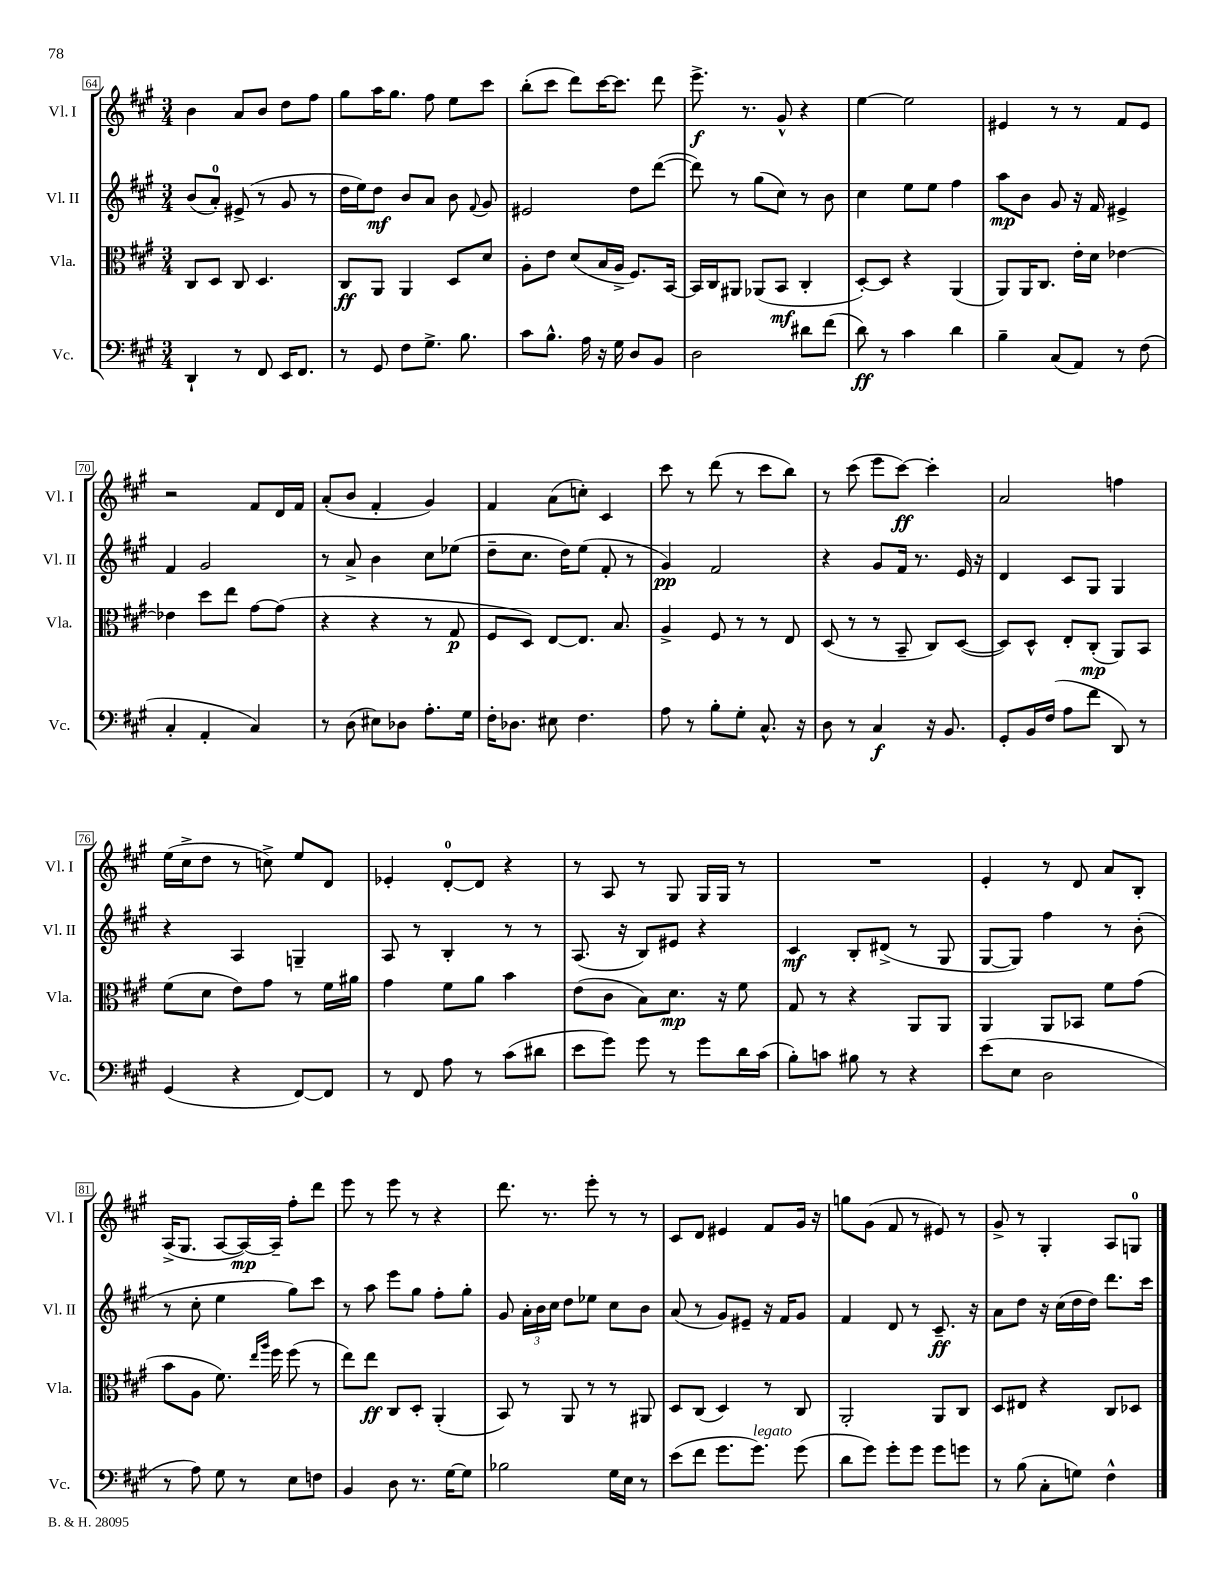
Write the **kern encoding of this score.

**kern	**dynam	**kern	**dynam	**kern	**dynam	**kern	**dynam
*part4	*part4	*part3	*part3	*part2	*part2	*part1	*part1
*staff4	*staff4	*staff3	*staff3	*staff2	*staff2	*staff1	*staff1
*I"Vc.	*	*I"Vla.	*	*I"Vl. II	*	*I"Vl. I	*
*I'Vc.	*	*I'Vla.	*	*I'Vl. II	*	*I'Vl. I	*
*clefF4	*	*clefC3	*	*clefG2	*	*clefG2	*
*k[f#c#g#]	*	*k[f#c#g#]	*	*k[f#c#g#]	*	*k[f#c#g#]	*
*M3/4	*	*M3/4	*	*M3/4	*	*M3/4	*
=64	=64	=64	=64	=64	=64	=64	=64
4DD`/	.	8C#/L	.	(8b/L	.	4b\	.
.	.	8D/J	.	8a'/J)	.	.	.
8r	.	8C#/	.	(8e#X^/	.	8a/L	.
8FF#/	.	4.D/	.	8r	.	8b/J	.
16EE/KL	.	.	.	8g#/	.	8dd\L	.
8.FF#/J	.	.	.	.	.	.	.
.	.	.	.	8r	.	8ff#\J	.
=65	=65	=65	=65	=65	=65	=65	=65
8r	.	8C#/L	ff	16dd\LL	.	8gg#\L	.
.	.	.	.	16ee\J)	.	.	.
8GG#/	.	8AA/J	.	8dd\J	mf	16aa\K	.
.	.	.	.	.	.	8.gg#\J	.
8F#\L	.	4AA/	.	8b/L	.	.	.
8.G#^\J	.	.	.	8a/J	.	8ff#\	.
.	.	8D/L	.	8b\	.	8ee\L	.
8.B\	.	.	.	.	.	.	.
.	.	.	.	8qqf#/	.	.	.
.	.	8d/J	.	8g#/	.	8ccc#\J	.
=66	=66	=66	=66	=66	=66	=66	=66
8c#\L	.	8A'\L	.	2e#X/	.	(8bb'\L	.
8.B^^\J	.	8e\J	.	.	.	8ccc#\J	.
.	.	(8d/L	.	.	.	8ddd\L)	.
16A\	.	.	.	.	.	.	.
16r	.	16B/L	.	.	.	[16ccc#\K	.
16G#\	.	16A^/JJ	.	.	.	8.ccc#\J]	.
8D/L	.	8.F#/L)	.	8dd\L	.	.	.
8BB/J	.	.	.	([8ddd\J	.	8ddd\	.
.	.	[16BB/Jk	.	.	.	.	.
=67	=67	=67	=67	=67	=67	=67	=67
2D\	.	16BB/LL]	.	8ddd\])	.	8.eee^\	f
.	.	16C#/J	.	.	.	.	.
.	.	8AA#X/J	.	8r	.	.	.
.	.	.	.	.	.	8.r	.
.	.	(8AA-X/L	.	(8gg#\L	.	.	.
.	.	8BB/J	mf	8cc#\J)	.	8g#^^/	.
8d#X\L	.	4C#'/	.	8r	.	4r	.
(8f#\J	.	.	.	8b\	.	.	.
=68	=68	=68	=68	=68	=68	=68	=68
8d\)	ff	[8D'/L)	.	4cc#\	.	[4ee\	.
8r	.	8D/J]	.	.	.	.	.
4c#\	.	4r	.	8ee\L	.	2ee\]	.
.	.	.	.	8ee\J	.	.	.
4d\	.	(4AA/	.	4ff#\	.	.	.
=69	=69	=69	=69	=69	=69	=69	=69
4B~\	.	8AA/L)	.	8aa\L	mp	4e#X/	.
.	.	16AA/K	.	8b\J	.	.	.
.	.	8.C#/J	.	.	.	.	.
(8C#/L	.	.	.	8g#/	.	8r	.
8AA/J)	.	16e'\LL	.	16r	.	8r	.
.	.	16d\JJ	.	16f#/	.	.	.
8r	.	[4e-X\	.	4e#X^/	.	8f#/L	.
(8F#\	.	.	.	.	.	8e#/J	.
!!LO:LB:g=z
=70	=70	=70	=70	=70	=70	=70	=70
4C#'/	.	4e-X\]	.	4f#/	.	2r	.
4AA'/	.	8dd\L	.	2g#/	.	.	.
.	.	8ee\J	.	.	.	.	.
4C#/)	.	[8g#\L	.	.	.	8f#/L	.
.	.	(8g#\J]	.	.	.	16d/L	.
.	.	.	.	.	.	16f#/JJ	.
=71	=71	=71	=71	=71	=71	=71	=71
8r	.	4r	.	8r	.	(8a'/L	.
(8D\	.	.	.	8a^/	.	8b/J	.
8E#X\L)	.	4r	.	4b\	.	4f#'/	.
8D-X\J	.	.	.	.	.	.	.
8.A'\L	.	8r	.	8cc#\L	.	4g#/)	.
.	.	8G#/	p	(8ee-X\J	.	.	.
16G#\Jk	.	.	.	.	.	.	.
=72	=72	=72	=72	=72	=72	=72	=72
16F#'\KL	.	8F#/L	.	8dd~\L	.	4f#/	.
8.D-X\J	.	.	.	.	.	.	.
.	.	8D/J)	.	8.cc#\J	.	.	.
8E#X\	.	[8E/L	.	.	.	(8a\L	.
.	.	.	.	16dd\KL)	.	.	.
4.F#\	.	8.E/J]	.	(8ee\J	.	8ccn'\J)	.
.	.	.	.	8f#'/	.	4c#/	.
.	.	8.B/	.	.	.	.	.
.	.	.	.	8r	.	.	.
=73	=73	=73	=73	=73	=73	=73	=73
8A\	.	4A^/	.	4g#/)	pp	8ccc#\	.
8r	.	.	.	.	.	8r	.
8B'\L	.	8F#/	.	2f#/	.	(8ddd\	.
8G#'\J	.	8r	.	.	.	8r	.
8.C#^^/	.	8r	.	.	.	8ccc#\L	.
.	.	8E/	.	.	.	8bb\J)	.
16r	.	.	.	.	.	.	.
=74	=74	=74	=74	=74	=74	=74	=74
8D\	.	(8D/	.	4r	.	8r	.
8r	.	8r	.	.	.	(8ccc#\	.
4C#/	f	8r	.	8g#/L	.	8eee\L	.
.	.	8BB~/	.	16f#/Jk	.	[8ccc#\J)	ff
.	.	.	.	8.r	.	.	.
16r	.	8C#/L)	.	.	.	4ccc#'\]	.
8.BB/	.	.	.	.	.	.	.
.	.	([8D/J	.	16e/	.	.	.
.	.	.	.	16r	.	.	.
=75	=75	=75	=75	=75	=75	=75	=75
8GG#'/L	.	8D/L])	.	4d/	.	2a/	.
16BB/L	.	8D^^/J	.	.	.	.	.
(16F#/JJ	.	.	.	.	.	.	.
8A\L	.	8E'/L	.	8c#/L	.	.	.
8f#\J	.	(8C#'/J	mp	8G#/J	.	.	.
8DD/)	.	8AA/L)	.	4G#/	.	4ffn\	.
8r	.	8BB/J	.	.	.	.	.
!!LO:LB:g=z
=76	=76	=76	=76	=76	=76	=76	=76
(4GG#/	.	(8f#\L	.	4r	.	(16ee\LL	.
.	.	.	.	.	.	16cc#^\J	.
.	.	8d\J	.	.	.	8dd\J	.
4r	.	8e\L)	.	4A/	.	8r	.
.	.	8g#\J	.	.	.	8ccn^\)	.
[8FF#/L)	.	8r	.	4Gn~/	.	8ee/L	.
8FF#/J]	.	16f#\LL	.	.	.	8d/J	.
.	.	16a#X\JJ	.	.	.	.	.
=77	=77	=77	=77	=77	=77	=77	=77
8r	.	4g#\	.	8A/	.	4e-X'/	.
8FF#/	.	.	.	8r	.	.	.
8A\	.	8f#\L	.	4B'/	.	[8d'/L	.
8r	.	8a\J	.	.	.	8d/J]	.
(8c#\L	.	4b\	.	8r	.	4r	.
8d#X\J	.	.	.	8r	.	.	.
=78	=78	=78	=78	=78	=78	=78	=78
8e\L	.	(8e\L	.	(8.A/	.	8r	.
8g#\J)	.	8c#\J	.	.	.	8A/	.
.	.	.	.	16r	.	.	.
8g#\	.	8B\L)	.	8B/L)	.	8r	.
8r	.	8.d\J	mp	8e#X/J	.	8G#/	.
8g#\L	.	.	.	4r	.	16G#/LL	.
.	.	16r	.	.	.	16G#/JJ	.
16d\L	.	8f#\	.	.	.	8r	.
(16c#\JJ	.	.	.	.	.	.	.
=79	=79	=79	=79	=79	=79	=79	=79
8B'\L)	.	8G#/	.	4c#/	mf	2.r	.
8cn\J	.	8r	.	.	.	.	.
8B#X\	.	4r	.	8B'/L	.	.	.
8r	.	.	.	(8d#X^/J	.	.	.
4r	.	8AA/L	.	8r	.	.	.
.	.	8AA/J	.	8G#/	.	.	.
=80	=80	=80	=80	=80	=80	=80	=80
(8e\L	.	4AA/	.	[8G#/L	.	4e'/	.
8E\J	.	.	.	8G#/J])	.	.	.
2D\	.	8AA/L	.	4ff#\	.	8r	.
.	.	8BB-X/J	.	.	.	8d/	.
.	.	8f#\L	.	8r	.	8a/L	.
.	.	(8g#\J	.	(8b'\	.	8B'/J	.
!!LO:LB:g=z
=81	=81	=81	=81	=81	=81	=81	=81
8r	.	8b\L	.	8r	.	(16A^/KL	.
.	.	.	.	.	.	8.G#/J	.
8A\)	.	8A\J	.	8cc#'\	.	.	.
8G#\	.	8.f#\)	.	4ee\	.	[8A/L	.
8r	.	.	.	.	.	16A/L_)	mp
.	.	16qqee/LL	.	.	.	.	.
.	.	16qqaa/JJ	.	.	.	.	.
.	.	16ff#\	.	.	.	16A~/JJ]	.
8E\L	.	(8ff#\	.	8gg#\L)	.	8ff#'\L	.
8Fn\J	.	8r	.	8ccc#\J	.	8ddd\J	.
=82	=82	=82	=82	=82	=82	=82	=82
4BB/	.	8ee\L)	.	8r	.	8eee\	.
.	.	8ee\J	ff	8aa\	.	8r	.
8D\	.	8C#/L	.	8eee\L	.	8eee\	.
8.r	.	8D'/J	.	8gg#\J	.	8r	.
.	.	(4AA'/	.	8ff#'\L	.	4r	.
[16G#\KL	.	.	.	.	.	.	.
8G#\J]	.	.	.	8gg#'\J	.	.	.
=83	=83	=83	=83	=83	=83	=83	=83
2B-X\	.	8BB/)	.	8g#/	.	8.ddd\	.
.	.	8r	.	24a'\LL	.	.	.
.	.	.	.	24b\	.	.	.
.	.	.	.	.	.	8.r	.
.	.	.	.	24cc#\JJ	.	.	.
.	.	8AA/	.	8dd\L	.	.	.
.	.	8r	.	8ee-X\J	.	8eee'\	.
16G#\LL	.	8r	.	8cc#\L	.	8r	.
16E\JJ	.	.	.	.	.	.	.
8r	.	8AA#X/	.	8b\J	.	8r	.
=84	=84	=84	=84	=84	=84	=84	=84
(8e\L	.	8D/L	.	(8a/	.	8c#/L	.
8f#\J	.	(8C#/J	.	8r	.	8d/J	.
8.g#\L	.	4D/)	.	8g#/L)	.	4e#X/	.
.	.	.	.	8e#X~/J	.	.	.
!LO:TX:a:i:t=legato	!	!	!	!	!	!	!
8.g#\J)	.	.	.	.	.	.	.
.	.	8r	.	16r	.	8f#/L	.
.	.	.	.	16f#/KL	.	.	.
(8g#\	.	8C#/	.	8g#/J	.	16g#/Jk	.
.	.	.	.	.	.	16r	.
=85	=85	=85	=85	=85	=85	=85	=85
8d\L	.	2AA'/	.	4f#/	.	8ggn\L	.
8g#\J)	.	.	.	.	.	(8g#\J	.
8g#'\L	.	.	.	8d/	.	8f#/	.
8g#\J	.	.	.	8r	.	8r	.
8g#\L	.	8AA/L	.	8.c#~/	ff	8e#X/)	.
8gn\J	.	8C#/J	.	.	.	8r	.
.	.	.	.	16r	.	.	.
=86	=86	=86	=86	=86	=86	=86	=86
8r	.	8D/L	.	8a\L	.	8g#^/	.
(8B\	.	8E#X/J	.	8dd\J	.	8r	.
8C#'\L	.	4r	.	16r	.	4G#'/	.
.	.	.	.	(16cc#\LL	.	.	.
8Gn\J)	.	.	.	16dd\	.	.	.
.	.	.	.	16dd\JJ)	.	.	.
4F#^^\	.	8C#/L	.	8.ddd\L	.	8A/L	.
.	.	8D-X/J	.	.	.	8Gn/J	.
.	.	.	.	16ccc#\Jk	.	.	.
==	==	==	==	==	==	==	==
*-	*-	*-	*-	*-	*-	*-	*-
